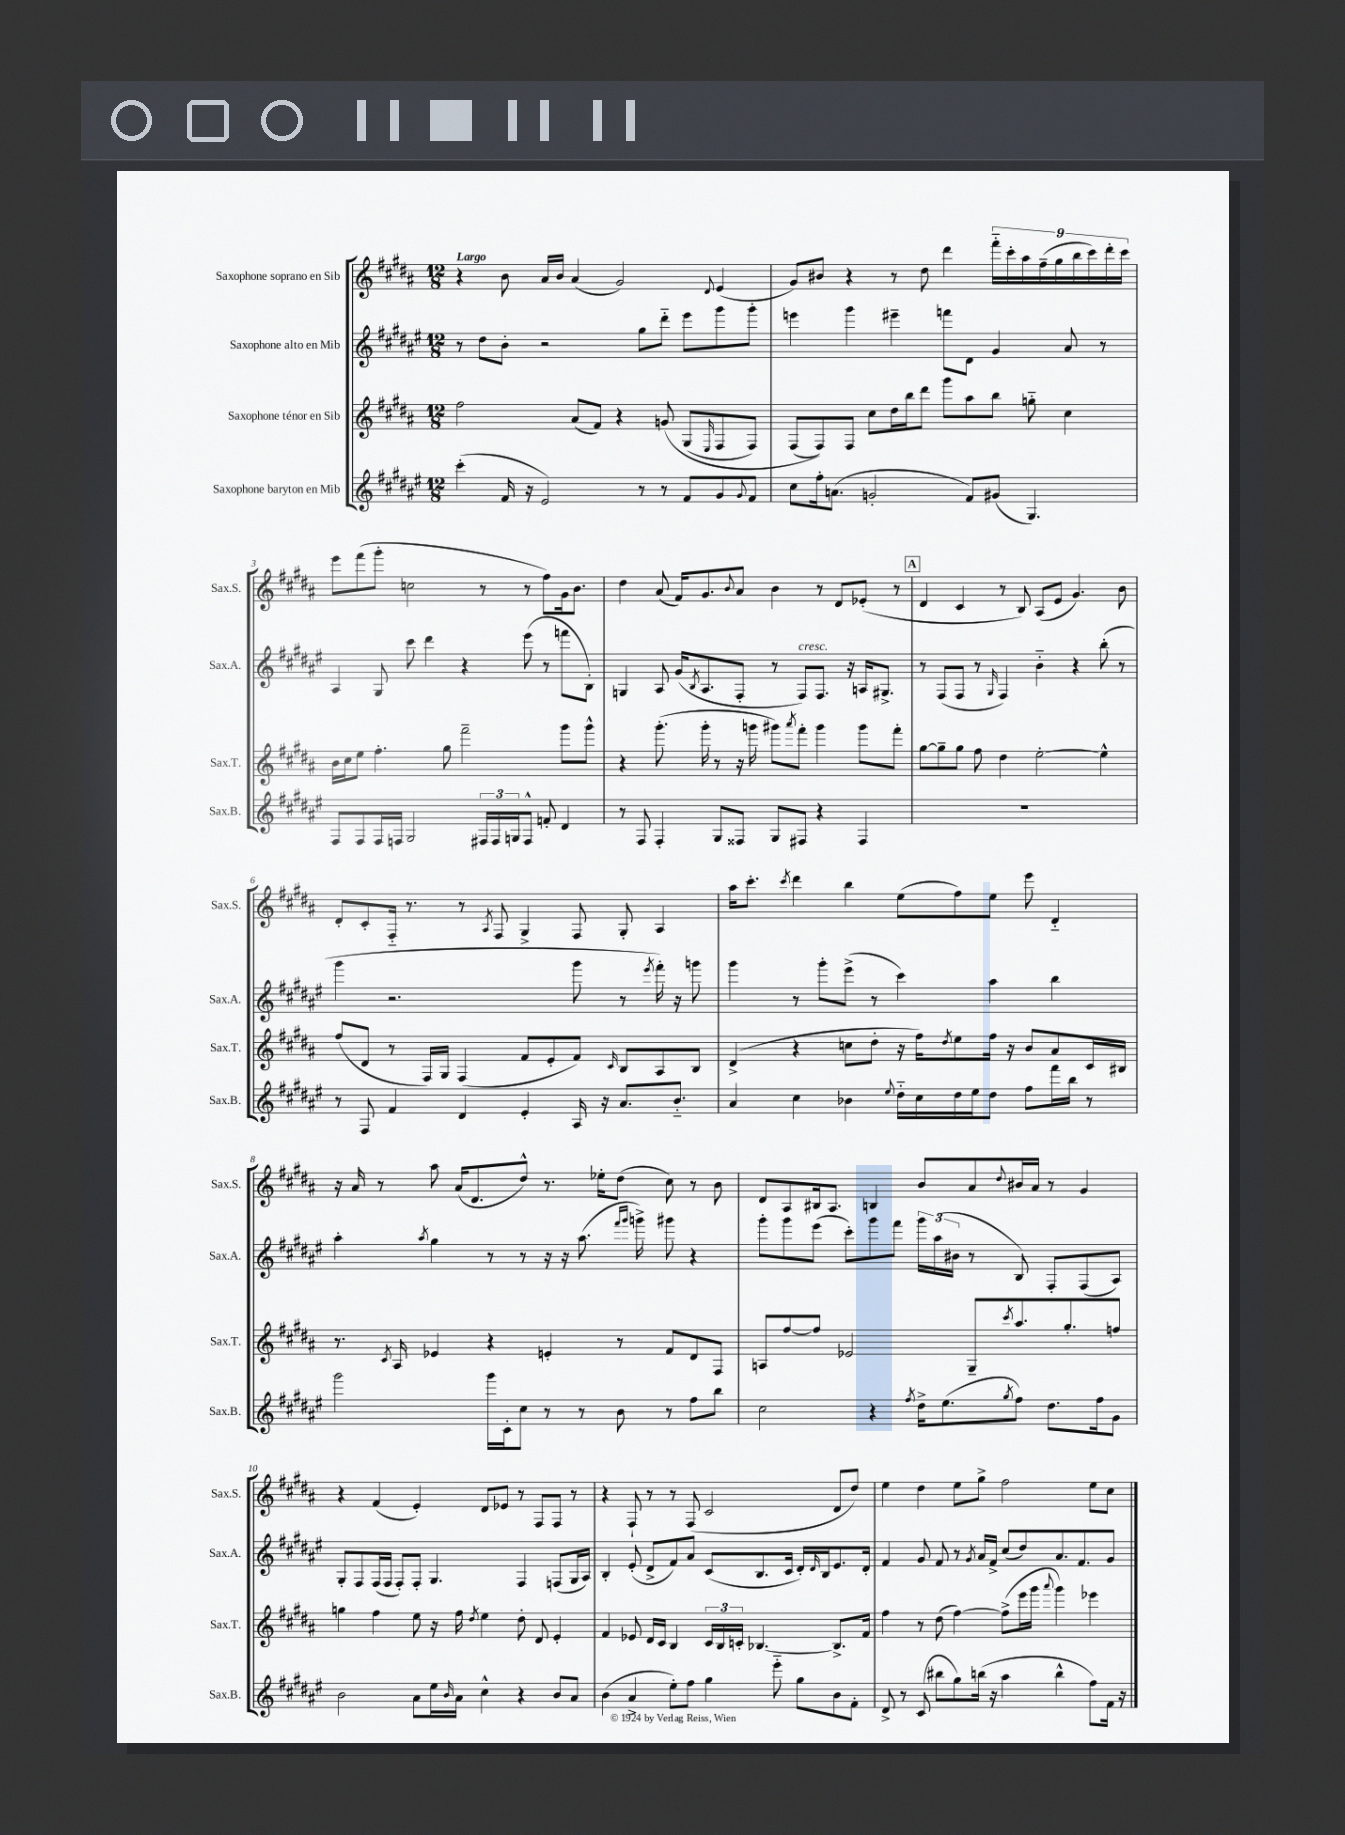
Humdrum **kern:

**kern	**kern	**kern	**kern
*staff4	*staff3	*staff2	*staff1
*clefG2	*clefG2	*clefG2	*clefG2
*k[f#c#g#d#a#e#]	*k[f#c#g#d#a#]	*k[f#c#g#d#a#e#]	*k[f#c#g#d#a#]
*M12/8	*M12/8	*M12/8	*M12/8
(4ccc#'\	2ff#\	8r	4r
.	.	8dd#\L	.
16f#/	.	8b'\J	8b\
16r	.	.	.
2e#/)	.	2r	16a#/LL
.	.	.	16b/JJ
.	(8a#/L	.	(4a#/
.	8f#/J)	.	.
.	4r	.	2g#/)
8r	.	8gg#\L	.
8r	&(8g/	8ddd#'~\J	.
8f#/L	(8G#/L	8eee#\L	.
.	16qqE/	.	8qqd#/
8g#/	8F#/	8ggg#\	(4e/
8qqg#/	.	.	.
8f#/J	8F#/J)	8ggg#'\J	.
=	=	=	=
8cc#\L	(8F#/L	4eee\	8g#/L)
16ff#'\k	8F#/)&)	.	8b#/J
(8.a\J	.	.	.
.	8F#/J	4ggg#\	4r
2g'/	8cc#\L	.	.
.	16dd#\L	4eee#~\	8r
.	16bb\J	.	.
.	8ddd#\J	.	8dd#\
.	8ggg#\L	8fff\L	4ddd#\
8f#/L)	8aa#\	8d#\J	.
(8g#/J	8bb\J	4g#/	18fff#'~\LL
.	.	.	18ccc#'\
.	.	.	18aa#\
4.G#/)	8gg'~\	.	.
.	.	.	(18ff#~\
.	.	.	18gg#\
.	4cc#\	8a#/	.
.	.	.	18bb\
.	.	.	18ccc#\)
.	.	8r	.
.	.	.	18ddd#'\
.	.	.	18ccc#\JJ
=	=	=	=
8F#/L	16b\LL	4A#/	8eee\L
.	16cc#\J	.	.
8F#/	8ee\J	.	(8fff#\
16F#/L	4.ff#'\	8G#/	8ggg#'\J
16F/JJ	.	.	.
2G#/	.	8ccc#\	2cc\
.	.	4ddd#\	.
.	8gg#\	.	.
.	2fff#~\	4r	.
24F#/LL	.	.	8r
24F#/	.	.	.
24G/J	.	.	.
8F#^^/J	.	(8eee#\	8r
8f'/	.	8r	8ff#\L)
4d#/	8ggg#\L	8fff\L	16g#\k
.	.	.	8.b\J
.	8ggg#^^\J	8B'\J)	.
=	=	=	=
8r	4r	4G/	4dd#\
8F#/	.	.	.
4F#'/	(8.ggg#'\	8A#/	(8a#/
.	.	(16g#/LK	16f#/LK)
.	.	8qB/	.
.	16ggg#'\	8.A#/	8.g#/
8G#/L	8r	.	.
.	.	.	8qqb/
8F##/J	16r	8F#'/J	8a#/J
.	16ggg\	.	.
8G#/L	8ggg#\L)	8r	4b\
.	8qaaa#/	.	.
8F#/J	8fff#'\J	8F#/L)	.
4r	4ggg#\	8.F#/J	8r
.	.	.	8d#/L
.	.	16r	.
4F#/	8ggg#\L	16A/LK	(8e-'/J
.	.	8.G#^/J	.
.	8fff#'\J	.	8r
=	=	=	=
1.r	[8gg#\L	8r	4d#/
.	8gg#~\]	(8F#/L	.
.	8gg#\J	8F#/J	4c#/
.	8ff#\	8r	.
.	.	16qqG#/	.
.	4dd#\	4F#/)	8r
.	.	.	8B/)
.	[2ee'\	4b'~\	(8A#/L
.	.	.	8e/J
.	.	4r	4.g#/)
.	4ee^^\]	(8bb'\	.
.	.	8r	8b\
=	=	=	=
8r	(8ff#/L	4ggg#\	8d#'/L
8F#/	8d#/J	.	8c#'/
4f#/	8r	2.r	16F#'~/Jk
.	.	.	8.r
.	16F#/LL)	.	.
.	16G#/JJ	.	.
4d#/	(4F#/	.	8r
.	.	.	8qA#/
.	.	.	8F#/
4e#'/	8f#/L	.	4G#^/
.	8e'/	.	.
16A#/	8f#/J)	8ggg#\	8F#/
16r	.	.	.
.	16qqc#/	.	.
8.a#/L	8B/L	8r	8G#'/
.	.	8qeee#/	.
.	8A#/	16fff#'\)	4A#/
8.b'~/J	.	16r	.
.	8B/J	8ggg\	.
=	=	=	=
4a#/	(4d#^/	4ggg#\	16aa#\LK
.	.	.	8.ccc#'\J
.	.	.	8qccc#/
4cc#\	4r	8r	4ddd#\
.	.	8ggg#'\L	.
4b-\	8cc\L	(8eee#^\J	4bb\
.	8dd#'\J	8r	.
8qqee#/	.	.	.
16dd#'~\LL	16r	4ccc#\)	(8ee\L
16cc#\	16ff#\LK)	.	.
.	8qdd#/	.	.
16dd#\	8ee\	.	8ff#\)
16ee#\J	.	.	.
8dd#\J	16ff#\Jk	4aa#\	8ee\J
.	16r	.	.
8ff#\L	8b/L	.	8eee\
16fff#\L	8a#/	4bb\	4d#'~/
16bb\JJ	.	.	.
8r	16c#/L	.	.
.	16B#/JJ	.	.
=	=	=	=
2ggg#\	8.r	4aa#'\	16r
.	.	.	16a#/
.	.	.	8r
.	8qc#/	.	.
.	16A#/	.	.
.	.	8qaa#/	.
.	4e-/	4gg#\	8aa#\
.	.	.	(16a#/LK
.	.	.	8.d#/
16ggg#\LL	4r	8r	.
16c#'\J	.	.	.
8cc#\J	.	8r	8dd#^^/J)
8r	4e'/	16r	8.r
.	.	16r	.
8r	.	(8.aa#\	.
.	.	.	16ee-'\LK
8b\	8r	.	(8dd#\J
.	.	16qqfff#/LL	.
.	.	16qqggg#/JJ	.
.	.	16ggg^\)	.
8r	8f#/L	8ggg#\	8cc#\)
8ff#\L	8d#/	4r	8r
8bb\J	8F#/J	.	8b\
=	=	=	=
2cc#\	8A/L	8ggg#'\L	8d#/L
.	[8ff#/	8ggg#\	8A#/
.	8ff#/]J	(8eee#\J	16B#/k
.	.	.	8.A#/J
.	2e-/	8ccc#'\L)	.
4r	.	8ggg#\	4B/
.	.	8fff#\J	.
8qff#/	.	.	.
16dd#^\LK	.	24ggg#\LL	8b/L
.	.	(24aa#\	.
(8.ee#\	.	.	.
.	.	24b#\JJ	.
.	8G#~/L	8r	8a#/
8qgg#/	8qccc#/	.	8qqdd#/
8ff#\J)	8.aa#/	8B/)	16b#/L
.	.	.	16a#/JJ
8.dd#\L	.	8F#'/L	8r
.	8.gg#'/	.	.
.	.	(8F#/	4g#/
16ff#\k	.	.	.
8g#\J	8ff/J	8A#/J)	.
=	=	=	=
2b\	4gg\	8G#'/L	4r
.	.	8F#/	.
.	4ff#\	(16F#/L	(4f#/
.	.	16F#/JJ	.
.	.	8F#'/L)	.
8a#\L	8ee\	8F#'/J	4e'/)
16ee#\L	16r	4.G#/	.
16qqb/	.	.	.
16a#\JJ	16ff#\	.	.
.	8qdd#/	.	.
4cc#^^\	4ee\	.	8d#/L
.	.	.	8e-/J
4r	8dd#'\	4F#/	8r
.	8d#/	.	8F#/L
8b/L	4e'/	(8F/L	8F#/J
8a#/J	.	16G#/L	8r
.	.	16A#/JJ)	.
=	=	=	=
(4b\	4f#/	4B'/	4r
4a#^/	8e-/	(8e#'/	8F#`/
.	16d#/LL	8d#^/L	8r
.	16c#/JJ	.	.
8ee#'\L)	4B/	8f#/)	8r
8ff#\J	.	8a#/J	(8F#/
4gg#\	24c#/LL	(8c#/L	2c#/
.	24B/	.	.
.	24c'/JJ	.	.
.	[4.B-/	8.B/	.
8eee#'~\	.	.	.
.	.	16c#/Jk	.
8gg#\L	.	16d#'/LL)	.
.	.	16qqd#/	.
.	.	16B/J	.
8b\	8.B-^/]L	8.e#/	8d#/L
8f#'\J	.	.	8dd#/J)
.	16f#/Jk	16d#'/Jk	.
=	=	=	=
8d#^/	4ff#\	4f#/	4ee\
8r	.	.	.
(8c#/	8r	8g#/	4dd#\
8bb#\L	(8dd#\	8f#/	.
8gg#\)	[4ff#\)	8r	8ee\L
.	.	8qg#/	.
(16bb\Jk	.	16a#/LL	8gg#^\J
16r	.	16f#^/JJ	.
4aa#\	(8ff#^\]L	(8cc#/L	2ff#\
.	16eee\L	8dd#/)	.
.	16ggg#\JJ	.	.
.	8qqaaa#/	.	.
4bb^^\	4ggg#\)	8.a#/	.
.	.	8.f#/	.
8ff#\L)	4eee-\	.	8ee\L
16f#\Jk	.	8g#/J	8cc#\J
16r	.	.	.
==	==	==	==
*-	*-	*-	*-
